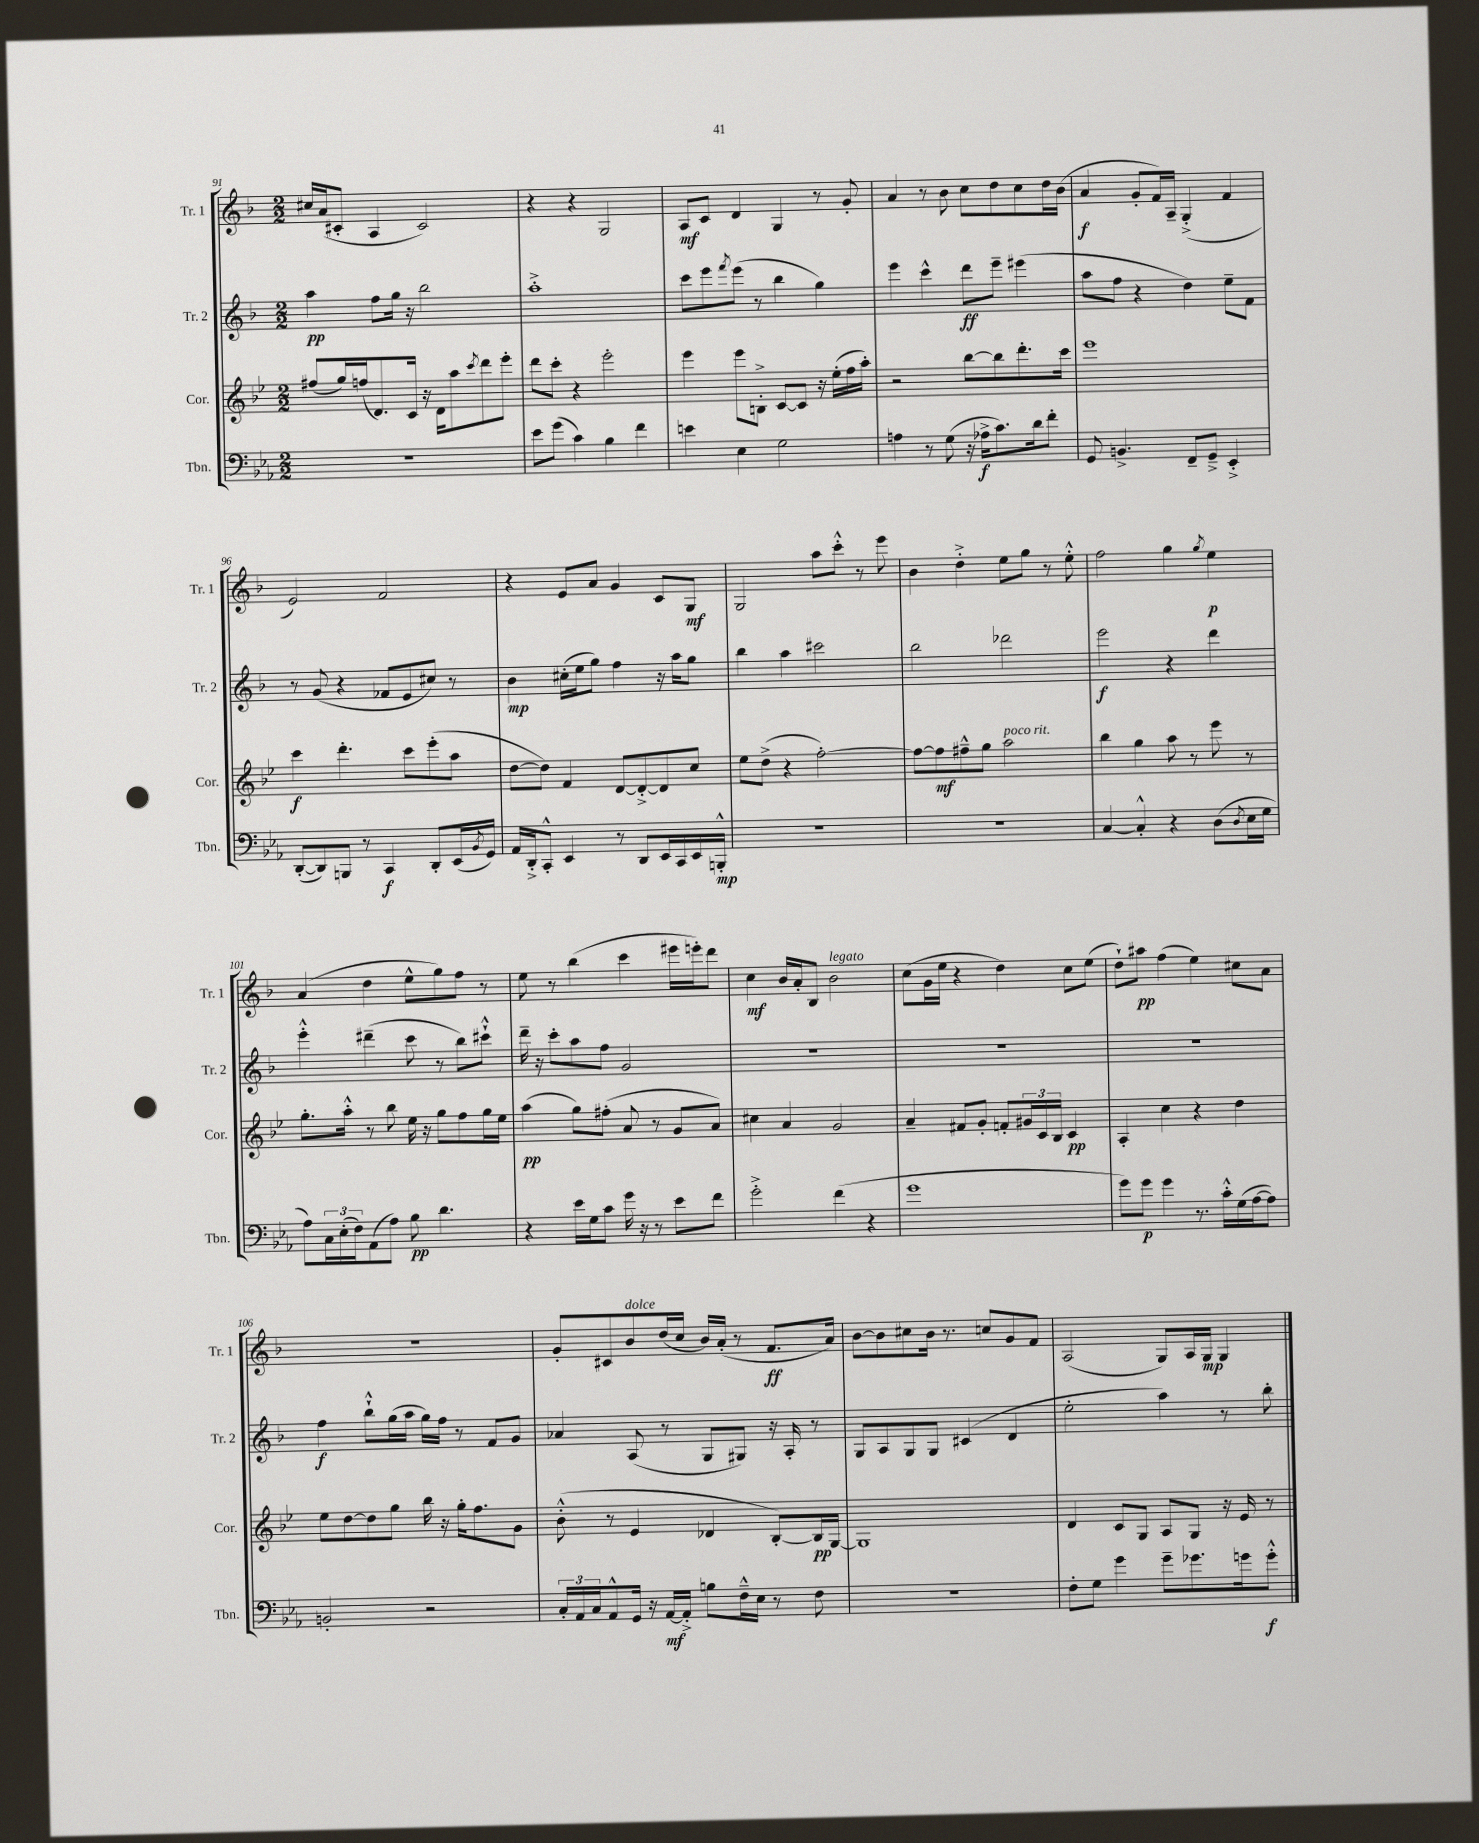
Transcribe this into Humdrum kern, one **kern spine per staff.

**kern	**kern	**kern	**kern
*staff4	*staff3	*staff2	*staff1
*clefF4	*clefG2	*clefG2	*clefG2
*k[b-e-a-]	*k[b-e-]	*k[b-]	*k[b-]
*M2/2	*M2/2	*M2/2	*M2/2
1r	(8ff#/L	4aa\	16cc#/LL
.	.	.	(16a/J
.	16gg/L)	.	8c#'/J
.	(16ff/J	.	.
.	8.d/)	8ff\L	4A/
.	.	16gg\Jk	.
.	16c/Jk	16r	.
.	16r	2bb-\	2c#/)
.	16d\LK	.	.
.	8aa\	.	.
.	8qccc/	.	.
.	8ddd\	.	.
.	8eee-'\J	.	.
=	=	=	=
8e-\L	8ddd\L	1aa'^	4r
(8g\J	8ccc'\J	.	.
4c\)	4r	.	4r
4B-\	2eee-'\	.	2G/
4f\	.	.	.
=	=	=	=
4e\	4eee-\	8ccc\L	8A/L
.	.	8eee\	8c/J
.	.	8qfff/	.
4E-\	8eee-\L	(8eee\J	4d/
.	8B'^\J	8r	.
2G\	[8c/L	4bb-\	4G/
.	8c/]J	.	.
.	16r	4gg\)	8r
.	(16ee-'\LL	.	.
.	16ff\	.	8g'/
.	16aa'\JJ)	.	.
=	=	=	=
4A\	2r	4eee\	4a/
8r	.	4ccc^^\	8r
(8G\	.	.	8b-\
16r	[8bb-\L	8ddd\L	8cc\L
16A-^\LK	.	.	.
8.c\)	8bb-\]	8eee~\J	8dd\
.	8.ddd'\	(4eee#\	8cc\
16d\k	.	.	.
8f'\J	.	.	16dd\L
.	16ccc\Jk	.	(16b-\JJ
=	=	=	=
8GG/	1eee-	8aa\L	4a/
4.BB^/	.	8ff\J	.
.	.	4r	8g'/L
.	.	.	16f/L)
.	.	.	16A~/JJ
8FF~/L	.	4dd\)	(4G'^/
8GG~^/J	.	.	.
4EE-'^/	.	8ee~\L	4f/
.	.	8f\J	.
=	=	=	=
([8DD'/L	4ccc\	8r	2e/)
8DD/])	.	(8g/	.
8BBB/J	4.ddd'\	4r	.
8r	.	.	.
4CC/	.	8f-/L	2f/
.	8ccc\L	8e/	.
8DD'/L	(8eee-'\	8cc#/J)	.
(16EE-/L	8aa\J	8r	.
8qBB-/	.	.	.
16GG/JJ)	.	.	.
=	=	=	=
16AA-/LL	[8dd\L	4b-\	4r
16DD'^/J	.	.	.
8CC'^^/J	8dd\]J)	.	.
4EE-/	4f/	(16cc#'\LL	8e/L
.	.	16ee\J	.
.	.	8gg\J)	8a/J
8r	[8d/L	4ff\	4g/
8DD/L	8d'^/_	.	.
16EE-/L	8d/]	16r	8c/L
16CC/	.	16aa\LK	.
16EE-/	8cc/J	8gg\J	8G/J
16BBB'^^/JJ	.	.	.
=	=	=	=
1r	8ee-\L	4bb-\	2G/
.	(8dd^\J	.	.
.	4r	4aa\	.
.	[2ff'\)	2ccc#\	8aa\L
.	.	.	8ccc'^^\J
.	.	.	8r
.	.	.	8eee\
=	=	=	=
1r	8ff\_L	2bb-\	4b-\
.	8ff\]	.	.
.	8ff#~^^\	.	4dd'^\
.	8gg\J	.	.
.	2aa\	2ddd-\	8ee\L
.	.	.	8gg\J
.	.	.	8r
.	.	.	8ee'^^\
=	=	=	=
[4C/	4bb-\	2eee\	2ff\
4C'^^/]	4gg\	.	.
4r	8aa\	4r	4gg\
.	8r	.	.
.	.	.	8qgg/
(8D\L	8eee-\	4ddd\	4ee\
8qD/	.	.	.
16E-\L	8r	.	.
16G\JJ	.	.	.
=	=	=	=
8A-\L)	8.gg'\L	4eee'^^\	(4a/
24C\L	.	.	.
(24E-'\	.	.	.
.	16aa'^^\Jk	.	.
24F\J)	.	.	.
(8AA-\	8r	(4ddd#~\	4dd\
8A-\J)	8bb-\	.	.
8B-\	16ee-\	8ccc\	8ee^^\L
.	16r	.	.
4.d\	8gg\L	8r	8gg\)
.	8ff\	8bb-\L)	8ff\J
.	16gg\L	8ccc#`^^\J	8r
.	16ee-\JJ	.	.
=	=	=	=
4r	(4aa\	16ddd~\	8ee\
.	.	16r	.
.	.	8ccc'\L	8r
16e-\LL	8gg\L)	8aa\	(4bb-\
16G\J	.	.	.
8c\J	(8ff#'\J	8ff\J	.
16g\	8a/	2g/	4ccc\
16r	.	.	.
8r	8r	.	.
8e-\L	8g/L	.	16eee#\LL
.	.	.	16eee'\J)
8f\J	8a/J)	.	8ddd\J
=	=	=	=
2g'^\	4cc#\	1r	4cc\
.	4a/	.	16b-/LL
.	.	.	16a'/J
.	.	.	8B-/J
(4f\	2g/	.	2b-\
4r	.	.	.
=	=	=	=
1g	4a~/	1r	(8cc\L
.	.	.	16g\L
.	.	.	16ee\JJ
.	8f#/L	.	4r
.	8g'/J	.	.
.	8f'/L	.	4dd\)
.	24g#/L	.	.
.	24c/	.	.
.	24B-/JJ	.	.
.	4c/	.	8cc\L
.	.	.	(8ee\J
=	=	=	=
8g\L)	4A'/	1r	8dd`\L)
8g\J	.	.	8aa#\J
4g\	4cc\	.	(4ff\
8.r	4r	.	4ee\)
16c'^^\LL	.	.	.
(16G\	4dd\	.	8cc#\L
[16A-\J	.	.	.
8A-\]J)	.	.	8a\J
=	=	=	=
2BB'/	8ee-\L	4ff\	1r
.	[8dd\	.	.
.	8dd\]	8bb-`^^\L	.
.	8gg\J	(16gg\L	.
.	.	16aa\JJ	.
2r	16bb-\	16gg\LL)	.
.	16r	16ff\JJ	.
.	16gg'\LK	8r	.
.	8.ff\	.	.
.	.	8f/L	.
.	8g\J	8g/J	.
=	=	=	=
24C'/LL	(8b-'^^\	4a-/	8g'/L
24AA-/	.	.	.
24C/J	.	.	.
8AA-^^/	8r	.	8c#/
16GG/Jk	4e-/	(8A/	8b-/
16r	.	.	.
[16AA-/LL	.	8r	(16dd/L
16AA-'^/]JJ	.	.	16cc/JJ
8B\L	4d-/	8G/L	16b-/LL)
.	.	.	(16a'/JJ
16F~^^\L	.	8G#/J)	8r
16E-\JJ	.	.	.
8r	[8B-'/L)	16r	8.f/L
.	.	16A'/	.
8F\	16B-/]L	8r	.
.	[16G/JJ	.	16a/Jk)
=	=	=	=
1r	1G]	8G/L	[8b-\L
.	.	8A/	8b-\]
.	.	8G/	8cc#\
.	.	8G/J	16b-\Jk
.	.	.	8.r
.	.	(4c#/	.
.	.	.	8cc/L
.	.	4d/	8g/
.	.	.	8f/J
=	=	=	=
8F'\L	4d/	2ee'\	(2A/
8G\J	.	.	.
4g\	8c/L	.	.
.	8G/J	.	.
8g~\L	8A/L	4aa\)	8G/L)
8.g-\	8G/J	.	16A/L
.	.	.	16G/JJ
.	16r	8r	4G/
16g\k	16e-/	.	.
8g'^^\J	8r	8bb-'\	.
==	==	==	==
*-	*-	*-	*-
